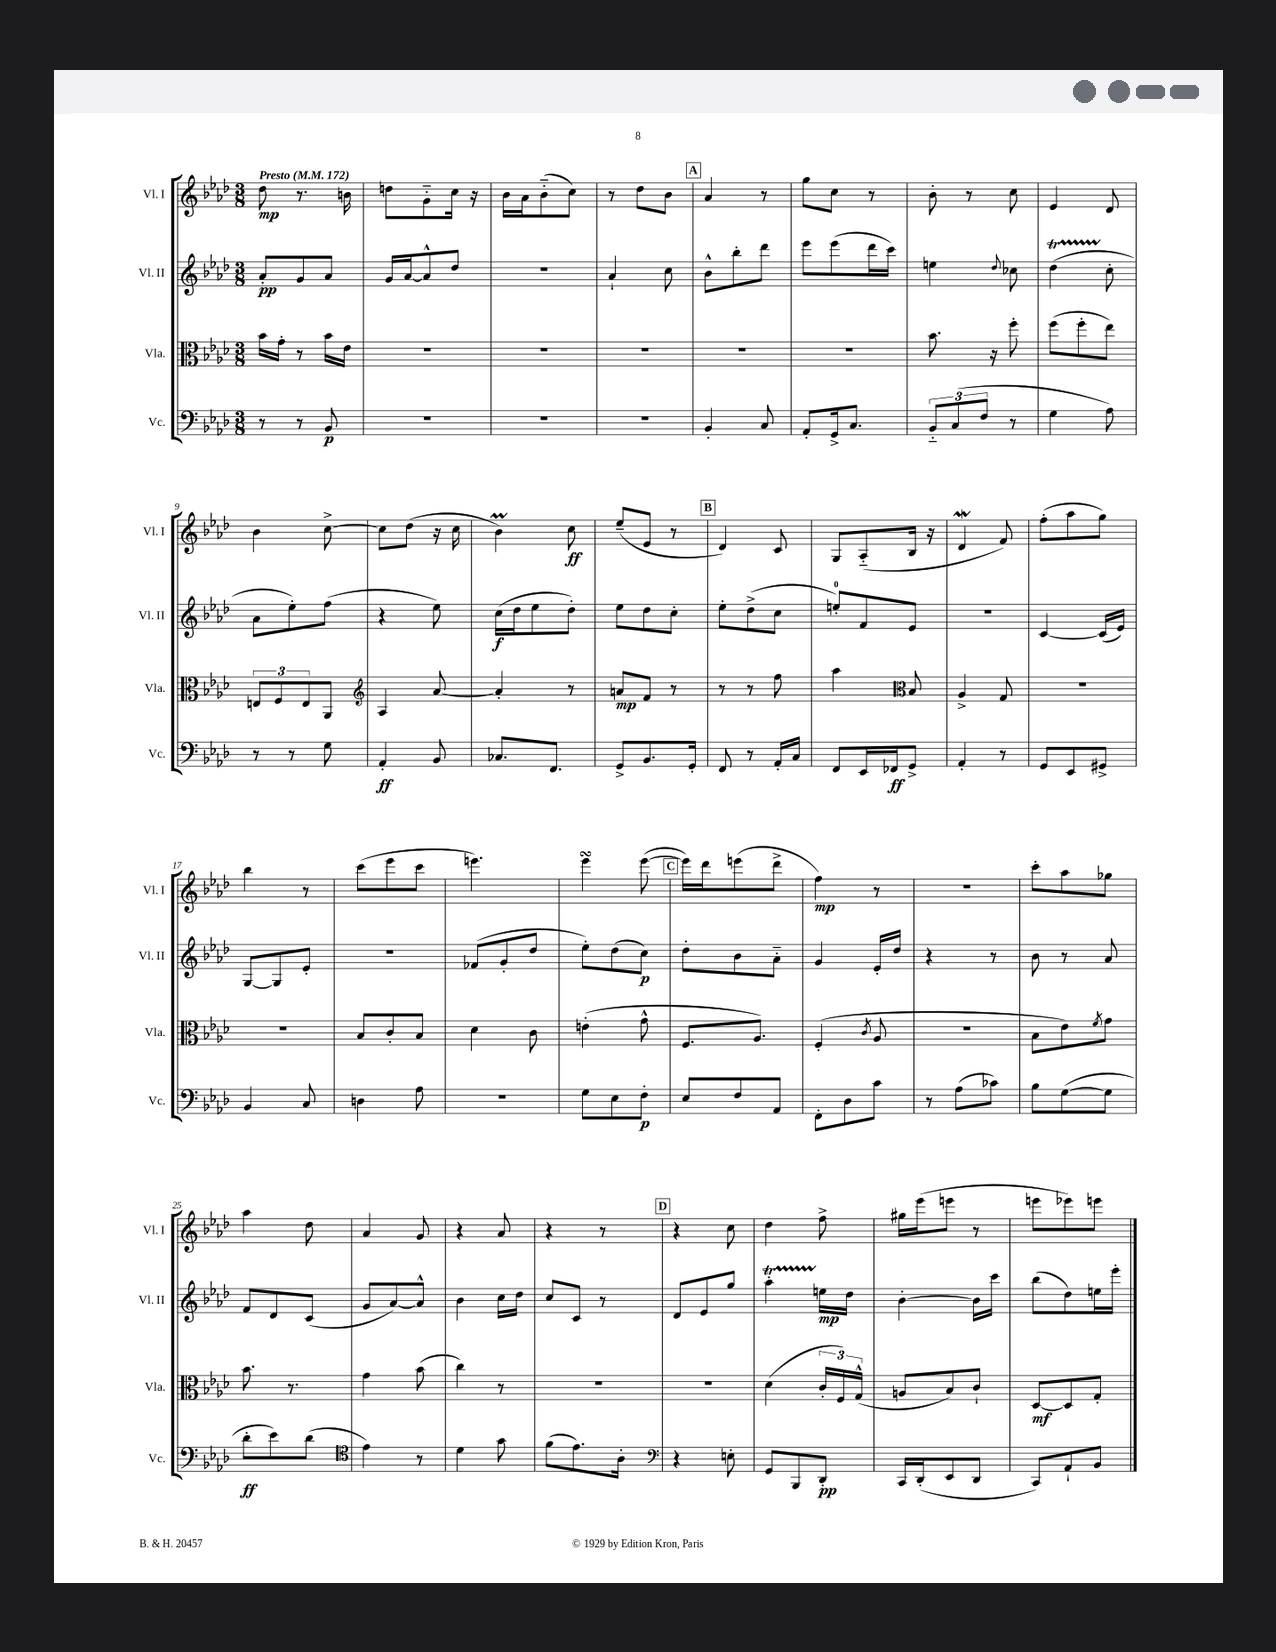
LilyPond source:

<<
\new StaffGroup <<
\new Staff = "s0" \with { instrumentName = "Vl. I" shortInstrumentName = "Vl. I" } {
    \clef treble \key aes \major \numericTimeSignature \time 3/8 \tempo "Presto" 4 = 172
    des''8\mp r8. b'16 |
    d''8 g'8-_ c''16 r16 |
    bes'16 aes'16 bes'8-_( c''8) |
    r8 des''8 bes'8 |
    \mark \markup { \box "A" } aes'4 r8 |
    g''8 c''8 r8 |
    bes'8-. r8 c''8 |
    ees'4 des'8 |
    bes'4 c''8~-> |
    c''8 des''8( r16 c''16 |
    bes'4\prall) c''8\ff |
    ees''8--( ees'8 r8 |
    \mark \markup { \box "B" } des'4) c'8 |
    g8 aes8-_( bes16 r16 |
    des'4\mordent f'8) |
    f''8-.( aes''8 g''8) |
    bes''4 r8 |
    c'''8( ees'''8 c'''8 |
    e'''4.) |
    ees'''4\turn ees'''8~( |
    \mark \markup { \box "C" } ees'''16) des'''16 e'''8( des'''8-> |
    f''4\mp) r8 |
    R4. |
    c'''8-. aes''8 ges''8 |
    aes''4 des''8 |
    aes'4 g'8 |
    r4 aes'8 |
    r4 r8 |
    \mark \markup { \box "D" } r4 c''8 |
    des''4 f''8-> |
    gis''16 ees'''16( e'''8 r8 |
    e'''8 ees'''8) e'''8 \bar "|." |
}
\new Staff = "s1" \with { instrumentName = "Vl. II" shortInstrumentName = "Vl. II" } {
    \clef treble \key aes \major \numericTimeSignature \time 3/8
    aes'8-.\pp g'8 aes'8 |
    g'16 aes'16~ aes'8-^ des''8 |
    r4. |
    aes'4-! c''8 |
    \mark \markup { \box "A" } bes'8-^ bes''8-. des'''8 |
    ees'''8 ees'''8( des'''16 c'''16) |
    e''4 \appoggiatura { des''8 } ces''8 |
    des''4\startTrillSpan( c''8-.\stopTrillSpan |
    aes'8 ees''8-.) f''8( |
    r4 ees''8) |
    c''16\f( des''16 ees''8 des''8-.) |
    ees''8 des''8 c''8-. |
    \mark \markup { \box "B" } ees''8-. des''8->( c''8 |
    e''8-0-.) f'8 ees'8 |
    r4. |
    c'4~ c'16( ees'16) |
    g8~ g8 ees'8-. |
    R4. |
    fes'8( g'8-. des''8 |
    ees''8-.) des''8( c''8\p) |
    \mark \markup { \box "C" } des''8-. bes'8 aes'8-_ |
    g'4 ees'16-. des''16 |
    r4 r8 |
    bes'8 r8 aes'8 |
    f'8 des'8 c'8( |
    g'8 aes'8~) aes'8-^ |
    bes'4 c''16 des''16 |
    c''8 c'8 r8 |
    \mark \markup { \box "D" } des'8 ees'8 g''8 |
    aes''4-.\startTrillSpan e''16\stopTrillSpan\mp des''16 |
    bes'4~-. bes'16 c'''16 |
    bes''8( des''8) e''16 ees'''16-. \bar "|." |
}
\new Staff = "s2" \with { instrumentName = "Vla." shortInstrumentName = "Vla." } {
    \clef alto \key aes \major \numericTimeSignature \time 3/8
    bes'16 g'16-. r8 bes'16 ees'16 |
    R4. |
    R4. |
    R4. |
    \mark \markup { \box "A" } R4. |
    R4. |
    bes'8. r16 f''8-. |
    f''8( f''8-. ees''8) |
    \tuplet 3/2 { e8 f8 e8 } aes,8 |
    \clef treble aes4 aes'8~ |
    aes'4-. r8 |
    a'8\mp f'8 r8 |
    \mark \markup { \box "B" } r8 r8 f''8 |
    aes''4 \clef alto bes8 |
    aes4-> g8 |
    R4. |
    r4. |
    bes8 c'8-. bes8 |
    des'4 c'8 |
    e'4-.( g'8-^ |
    \mark \markup { \box "C" } f8. aes8.) |
    f4-.( \acciaccatura { c'8 } aes8 |
    R4. |
    bes8 ees'8) \acciaccatura { f'8 } g'8 |
    bes'8. r8. |
    g'4 bes'8( |
    c''4) r8 |
    R4. |
    \mark \markup { \box "D" } R4. |
    des'4( \tuplet 3/2 { c'16-. f16) g16-^( } |
    a8 bes8) c'8-! |
    des8~\mf des8 g8-. \bar "|." |
}
\new Staff = "s3" \with { instrumentName = "Vc." shortInstrumentName = "Vc." } {
    \clef bass \key aes \major \numericTimeSignature \time 3/8
    r8 r8 bes,8\p |
    R4. |
    R4. |
    R4. |
    \mark \markup { \box "A" } bes,4-. c8 |
    aes,8-. g,16-> c8. |
    \tuplet 3/2 { bes,8-_ c8( f8 } r8 |
    g4 aes8) |
    r8 r8 g8 |
    aes,4-.\ff bes,8 |
    ces8. f,8. |
    g,8-> bes,8. g,16-. |
    \mark \markup { \box "B" } f,8 r8 aes,16-. c16 |
    f,8 ees,16 fes,16\ff g,8-> |
    aes,4-. r8 |
    g,8 ees,8 gis,8-> |
    bes,4 c8 |
    d4 aes8 |
    R4. |
    g8 ees8 f8-.\p |
    \mark \markup { \box "C" } ees8 f8 aes,8 |
    f,8-. des8 c'8 |
    r8 aes8( ces'8) |
    bes8 g8~( g8 |
    des'8-.\ff ees'8) des'8( |
    \clef tenor ees'4) r8 |
    des'4 g'8 |
    f'8( ees'8.) aes16-. |
    \mark \markup { \box "D" } \clef bass r4 e8-. |
    g,8 bes,,8 des,8-.\pp |
    c,16 des,16-.( ees,8 des,8 |
    c,8) aes,8-! bes,8 \bar "|." |
}
>>
>>
